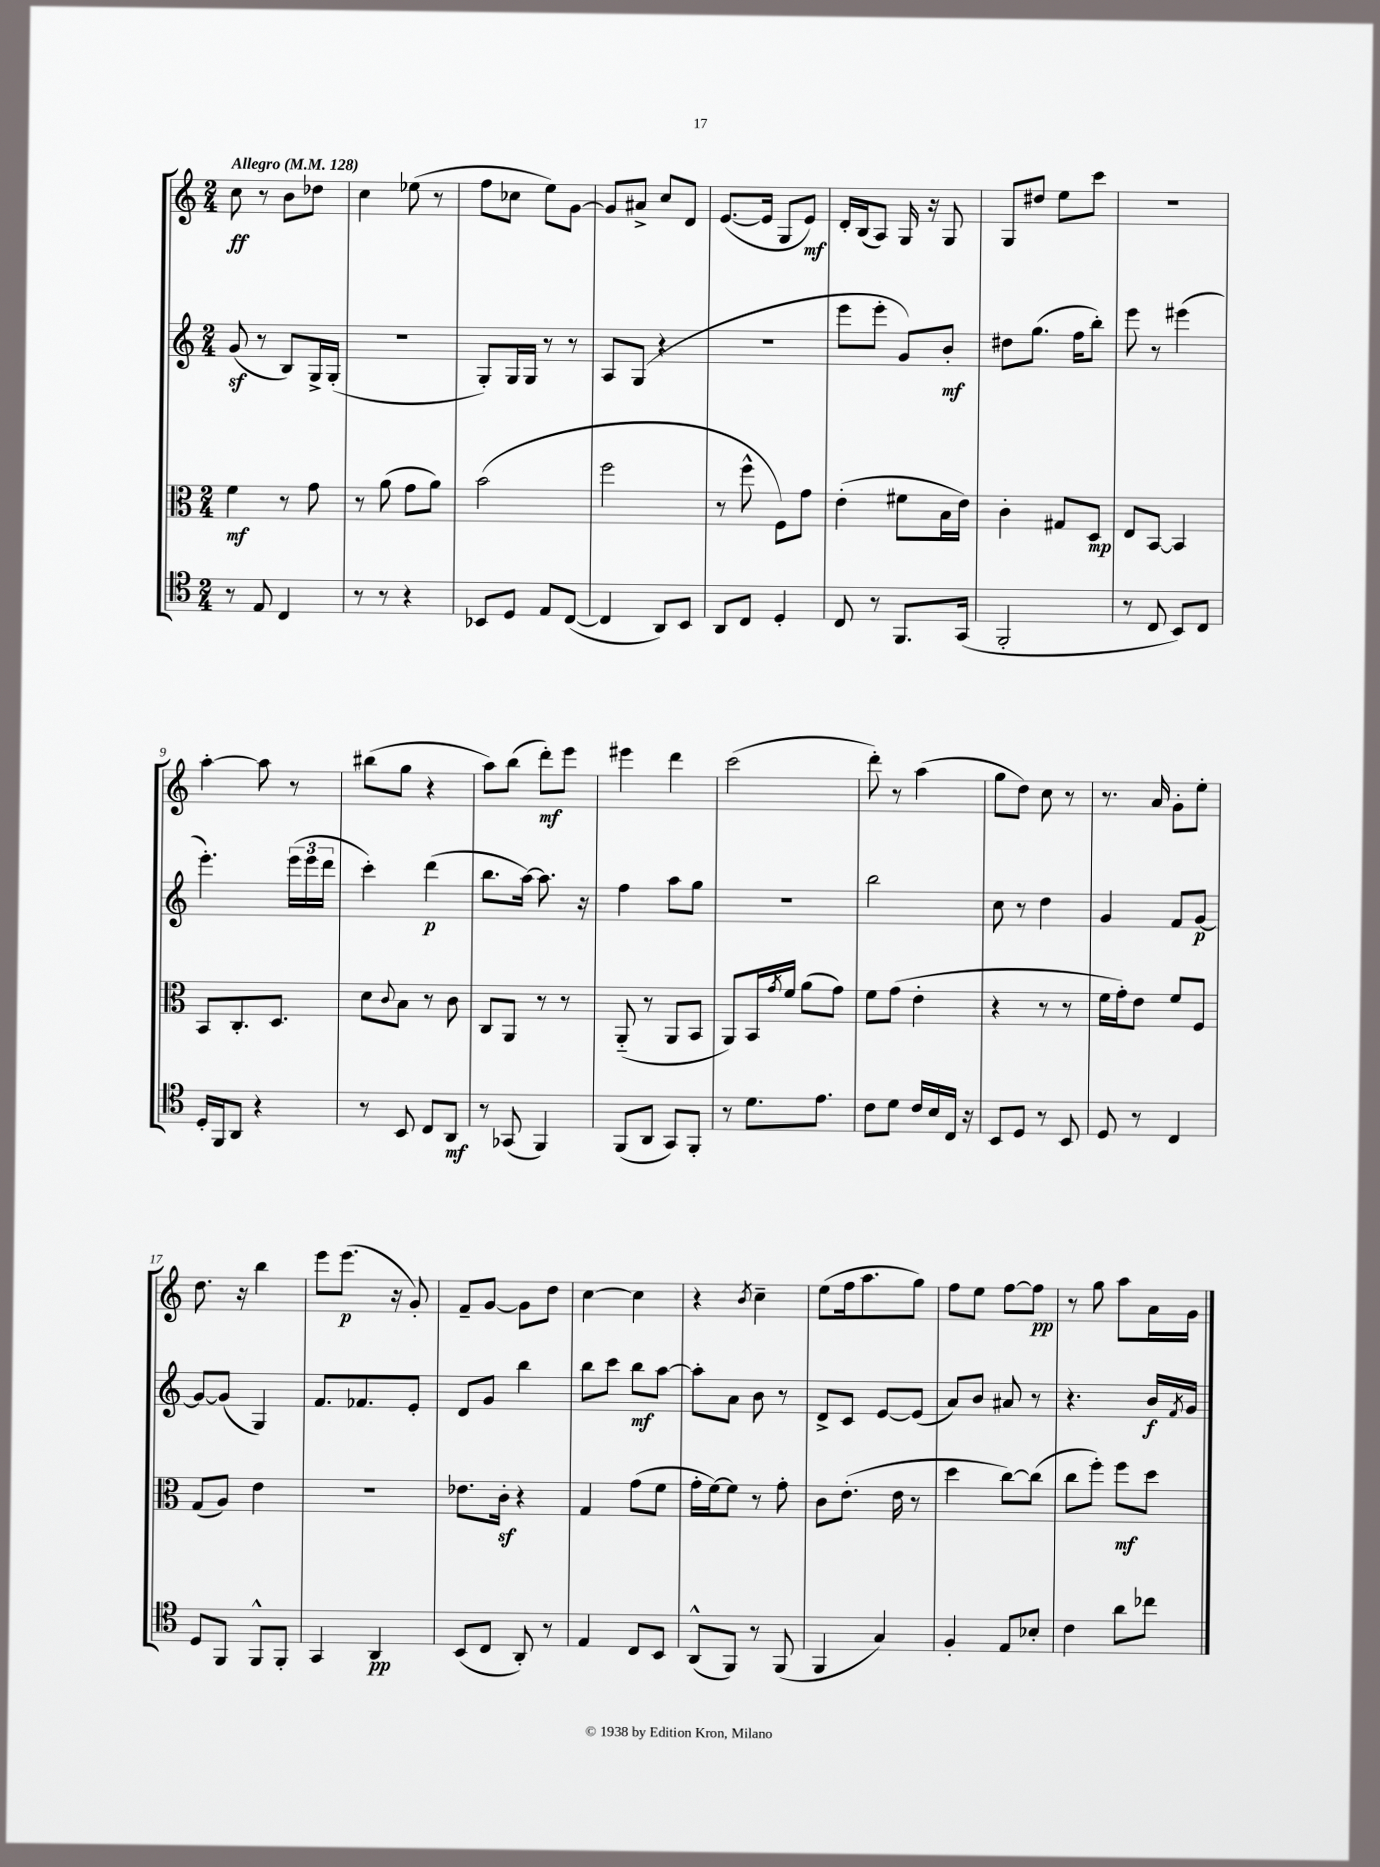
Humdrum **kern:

**kern	**dynam	**kern	**dynam	**kern	**dynam	**kern	**dynam
*part4	*part4	*part3	*part3	*part2	*part2	*part1	*part1
*staff4	*staff4	*staff3	*staff3	*staff2	*staff2	*staff1	*staff1
*clefC4	*	*clefC3	*	*clefG2	*	*clefG2	*
*k[]	*	*k[]	*	*k[]	*	*k[]	*
*M2/4	*	*M2/4	*	*M2/4	*	*M2/4	*
*MM128	*	*MM128	*	*MM128	*	*MM128	*
=1	=1	=1	=1	=1	=1	=1	=1
!	!	!	!	!	!	!LO:TX:a:B:t=Allegro	!
8r	.	4f\	mf	(8gz/	.	8cc\	ff
8E/	.	.	.	8r	.	8r	.
4C/	.	8r	.	8B/L)	.	8b\L	.
.	.	8g\	.	16G^/L	.	8dd-X\J	.
.	.	.	.	(16G'/JJ	.	.	.
=2	=2	=2	=2	=2	=2	=2	=2
8r	.	8r	.	2r	.	4cc\	.
8r	.	(8a\	.	.	.	.	.
4r	.	8g\L	.	.	.	(8ee-X\	.
.	.	8a\J)	.	.	.	8r	.
=3	=3	=3	=3	=3	=3	=3	=3
8BB-X/L	.	(2b\	.	8G'/L)	.	8ff\L	.
8D/J	.	.	.	16G/L	.	8cc-X\J	.
.	.	.	.	16G/JJ	.	.	.
8E/L	.	.	.	8r	.	8ee\L)	.
([8C/J	.	.	.	8r	.	[8g\J	.
=4	=4	=4	=4	=4	=4	=4	=4
4C/]	.	2ff\	.	8A/L	.	8g/L]	.
.	.	.	.	(8G/J	.	8a#X^/J	.
8AA/L)	.	.	.	4r	.	8cc/L	.
8BB/J	.	.	.	.	.	8d/J	.
=5	=5	=5	=5	=5	=5	=5	=5
8AA/L	.	8r	.	2r	.	([8.e/L	.
8C/J	.	8ff^^\	.	.	.	.	.
.	.	.	.	.	.	16e/Jk]	.
4D'/	.	8F\L)	.	.	.	8G/L	.
.	.	8g\J	.	.	.	8e/J)	mf
=6	=6	=6	=6	=6	=6	=6	=6
8C/	.	(4e'\	.	8eee\L	.	16d'/LL	.
.	.	.	.	.	.	(16B/J	.
8r	.	.	.	8eee'\J	.	8A/J)	.
8.FF/L	.	8f#X\L	.	8g/L)	.	16G/	.
.	.	.	.	.	.	16r	.
.	.	16B\L	.	8b'/J	mf	8G/	.
(16GG/Jk	.	16e\JJ)	.	.	.	.	.
=7	=7	=7	=7	=7	=7	=7	=7
2FF'/	.	4c'\	.	8dd#X\L	.	8G/L	.
.	.	.	.	(8.gg\J	.	8dd#X/J	.
.	.	8G#X/L	.	.	.	8ee\L	.
.	.	.	.	16ff\KL	.	.	.
.	.	8D/J	mp	8bb'\J)	.	8ccc\J	.
=8	=8	=8	=8	=8	=8	=8	=8
8r	.	8E/L	.	8eee\	.	2r	.
8C/	.	[8BB/J	.	8r	.	.	.
8BB/L)	.	4BB/]	.	(4eee#X\	.	.	.
8C/J	.	.	.	.	.	.	.
!!LO:LB:g=z
=9	=9	=9	=9	=9	=9	=9	=9
16D'/LL	.	8BB/L	.	4.eee'\)	.	[4aa'\	.
16FF/J	.	.	.	.	.	.	.
8AA/J	.	8.C'/	.	.	.	.	.
4r	.	.	.	.	.	8aa\]	.
.	.	8.D/J	.	.	.	.	.
.	.	.	.	(24eee\LL	.	8r	.
.	.	.	.	24eee\	.	.	.
.	.	.	.	24ddd\JJ	.	.	.
=10	=10	=10	=10	=10	=10	=10	=10
8r	.	8d\L	.	4ccc'\)	.	(8bb#X\L	.
.	.	8qqc/	.	.	.	.	.
8BB/	.	8B\J	.	.	.	8gg\J	.
8C/L	.	8r	.	(4ddd\	p	4r	.
8AA/J	mf	8c\	.	.	.	.	.
=11	=11	=11	=11	=11	=11	=11	=11
8r	.	8C/L	.	8.bb\L	.	8aa\L)	.
(8GG-X/	.	8AA/J	.	.	.	(8bb\J	.
.	.	.	.	[16aa\Jk)	.	.	.
4FF/)	.	8r	.	8.aa\]	.	8ddd'\L)	mf
.	.	8r	.	.	.	8eee\J	.
.	.	.	.	16r	.	.	.
=12	=12	=12	=12	=12	=12	=12	=12
(8FF/L	.	(8AA/	.	4ff\	.	4eee#X\	.
8AA/J	.	8r	.	.	.	.	.
8GG/L)	.	8AA/L	.	8aa\L	.	4ddd\	.
8FF'/J	.	8BB/J	.	8gg\J	.	.	.
=13	=13	=13	=13	=13	=13	=13	=13
8r	.	8AA/L)	.	2r	.	(2ccc\	.
8.d\L	.	16BB/L	.	.	.	.	.
.	.	8qg/	.	.	.	.	.
.	.	16f/JJ	.	.	.	.	.
.	.	(8a\L	.	.	.	.	.
8.e\J	.	.	.	.	.	.	.
.	.	8g\J)	.	.	.	.	.
=14	=14	=14	=14	=14	=14	=14	=14
8c\L	.	8f\L	.	2bb\	.	8ddd'\)	.
8d\J	.	(8g\J	.	.	.	8r	.
16c/LL	.	4e'\	.	.	.	(4aa\	.
16B/	.	.	.	.	.	.	.
16C/JJ	.	.	.	.	.	.	.
16r	.	.	.	.	.	.	.
=15	=15	=15	=15	=15	=15	=15	=15
8BB/L	.	4r	.	8cc\	.	8gg\L	.
8D/J	.	.	.	8r	.	8dd\J)	.
8r	.	8r	.	4dd\	.	8cc\	.
8BB/	.	8r	.	.	.	8r	.
=16	=16	=16	=16	=16	=16	=16	=16
8D/	.	16f\LL	.	4g/	.	8.r	.
.	.	16g'\J)	.	.	.	.	.
8r	.	8e\J	.	.	.	.	.
.	.	.	.	.	.	16a/	.
4C/	.	8f/L	.	8f/L	.	8g'\L	.
.	.	8F/J	.	[8g/J	p	8ee'\J	.
!!LO:LB:g=z
=17	=17	=17	=17	=17	=17	=17	=17
8D/L	.	(8G/L	.	8g/L_	.	8.dd\	.
8FF/J	.	8A/J)	.	(8g/J]	.	.	.
.	.	.	.	.	.	16r	.
8FF^^/L	.	4e\	.	4G/)	.	4bb\	.
8FF'/J	.	.	.	.	.	.	.
=18	=18	=18	=18	=18	=18	=18	=18
4GG/	.	2r	.	8.f/L	.	8eee\L	.
.	.	.	.	.	.	(8.eee\J	p
.	.	.	.	8.f-X/	.	.	.
4AA/	pp	.	.	.	.	.	.
.	.	.	.	.	.	16r	.
.	.	.	.	8e'/J	.	8g'/)	.
=19	=19	=19	=19	=19	=19	=19	=19
(8BB/L	.	8.e-X\L	.	8d/L	.	8f~/L	.
8C/J	.	.	.	8g/J	.	[8g/J	.
.	.	16cz'\Jk	.	.	.	.	.
8AA'/)	.	4r	.	4bb\	.	8g\L]	.
8r	.	.	.	.	.	8dd\J	.
=20	=20	=20	=20	=20	=20	=20	=20
4E/	.	4G/	.	8bb\L	.	[4cc\	.
.	.	.	.	8ccc\J	.	.	.
8C/L	.	(8g\L	.	8bb\L	mf	4cc\]	.
8BB/J	.	8f\J	.	[8aa\J	.	.	.
=21	=21	=21	=21	=21	=21	=21	=21
(8AA^^/L	.	16g'\LL	.	8aa'\L]	.	4r	.
.	.	[16f\J)	.	.	.	.	.
8FF/J)	.	8f\J]	.	8a\J	.	.	.
.	.	.	.	.	.	8qb/	.
8r	.	8r	.	8b\	.	4cc~\	.
(8FF/	.	8g'\	.	8r	.	.	.
=22	=22	=22	=22	=22	=22	=22	=22
4FF/	.	8c\L	.	8d^/L	.	(8ee\L	.
.	.	(8.e'\J	.	8c/J	.	16ff\k	.
.	.	.	.	.	.	8.aa\	.
4G/)	.	.	.	[8e/L	.	.	.
.	.	16e\	.	.	.	.	.
.	.	8r	.	(8e/J]	.	8gg\J)	.
=23	=23	=23	=23	=23	=23	=23	=23
4F'/	.	4dd\	.	8a/L)	.	8ff\L	.
.	.	.	.	8b/J	.	8ee\J	.
8E/L	.	[8cc\L)	.	8a#X/	.	[8ff\L	.
8B-X'/J	.	(8cc\J]	.	8r	.	8ff\J]	pp
=24	=24	=24	=24	=24	=24	=24	=24
4c\	.	8cc\L	.	4.r	.	8r	.
.	.	8ff'\J)	.	.	.	8gg\	.
8a\L	.	8ff\L	mf	.	.	8aa\L	.
8cc-X\J	.	8dd\J	.	16b/LL	f	16a\L	.
.	.	.	.	8qf/	.	.	.
.	.	.	.	16g/JJ	.	16g\JJ	.
==	==	==	==	==	==	==	==
*-	*-	*-	*-	*-	*-	*-	*-
